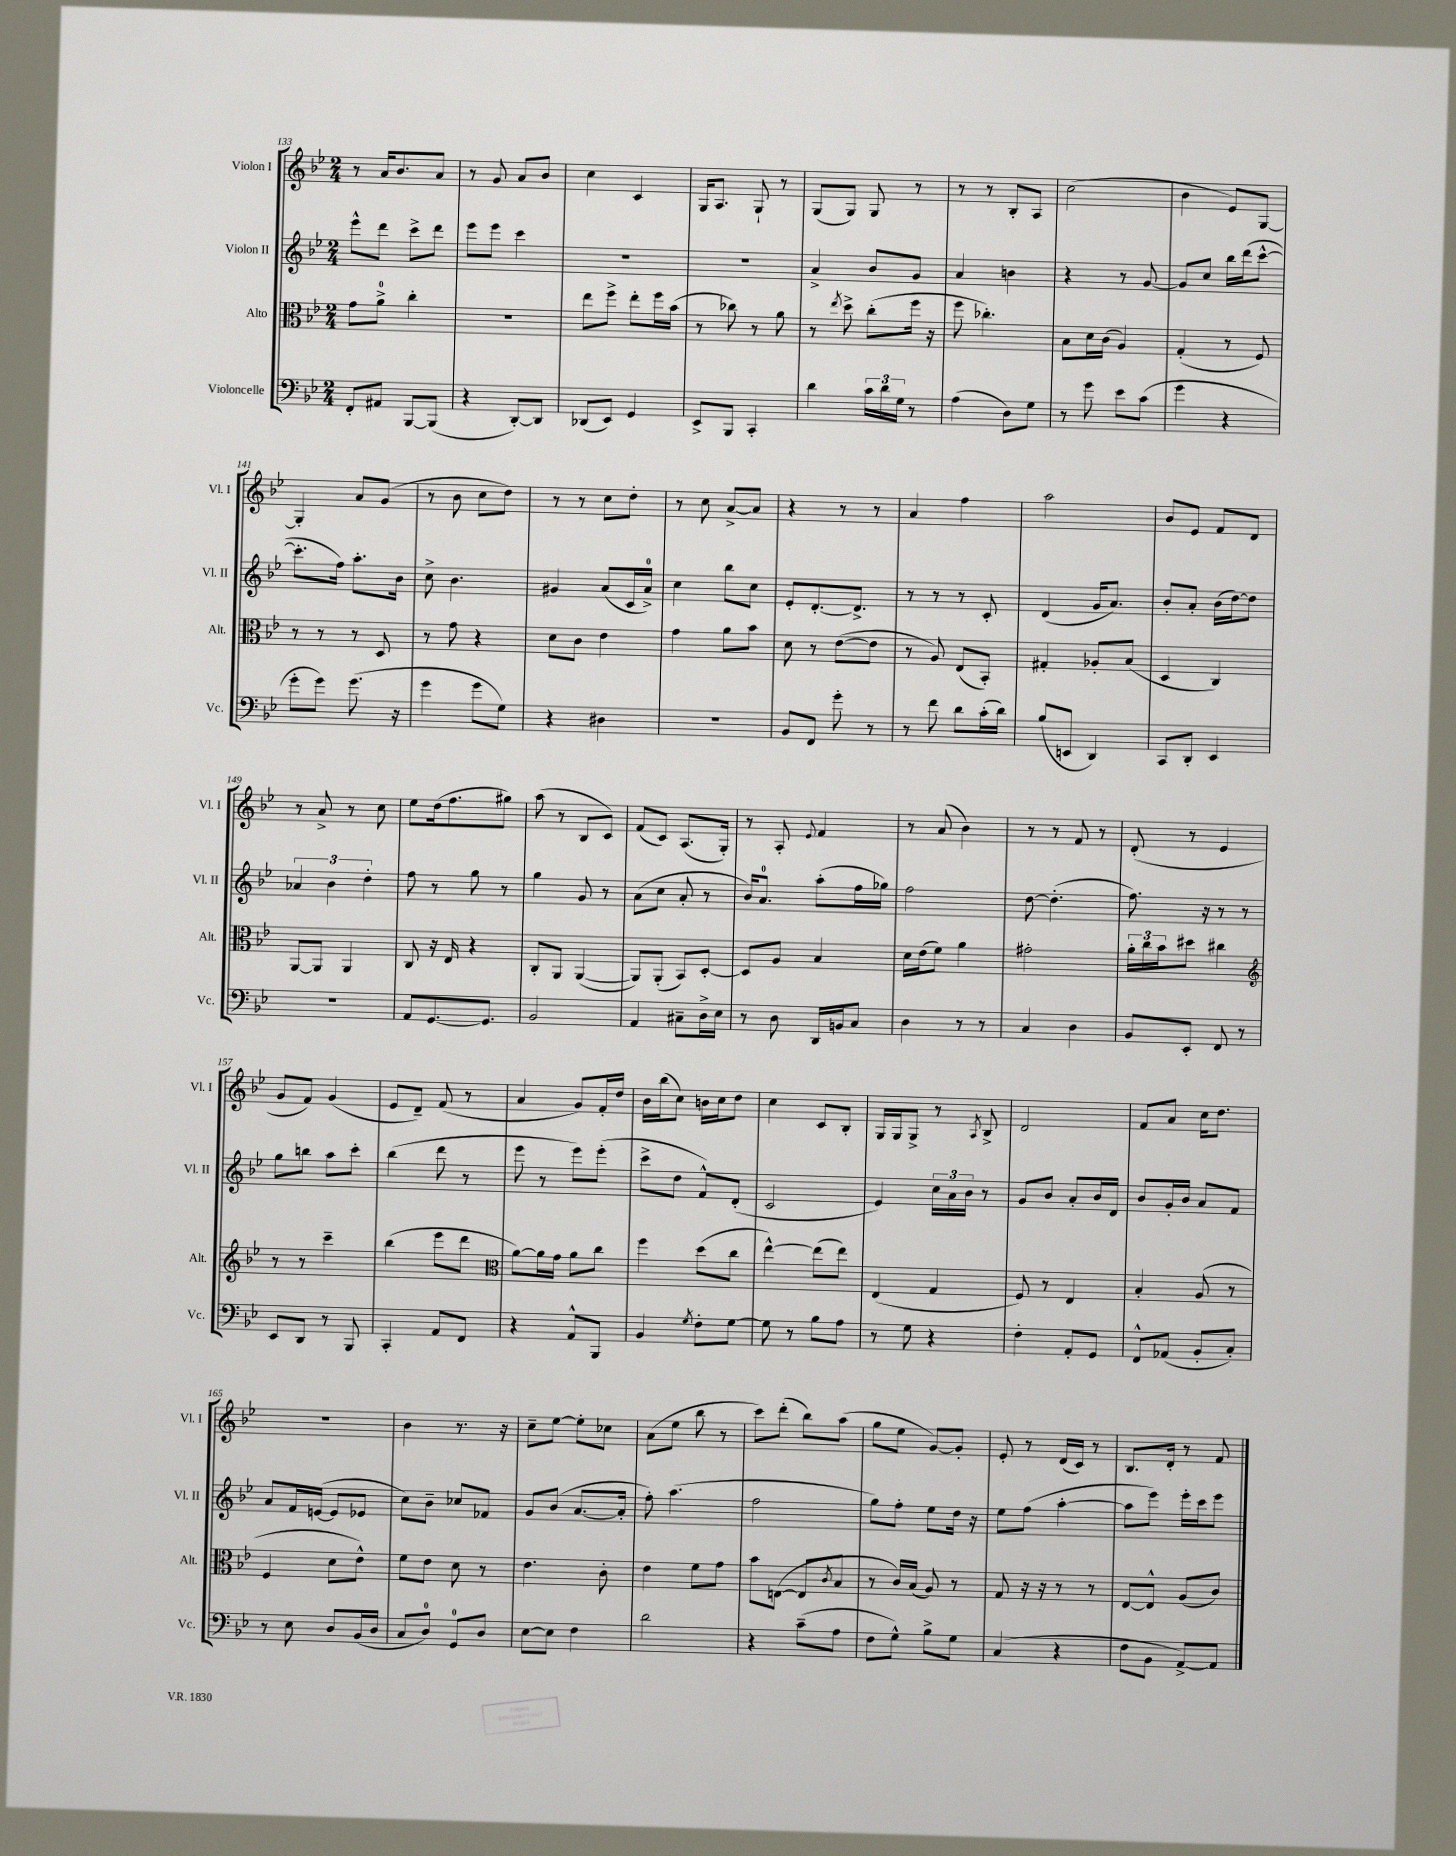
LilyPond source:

<<
\new StaffGroup <<
\new Staff = "s0" \with { instrumentName = "Violon I" shortInstrumentName = "Vl. I" } {
    \clef treble \key bes \major \numericTimeSignature \time 2/4
    r8 a'16 bes'8. a'8 |
    r8 g'8 a'8 bes'8 |
    c''4 c'4 |
    g16 a8. g8-! r8 |
    g8( g8) g8 r8 |
    r8 r8 bes8-. a8 |
    c''2( |
    bes'4 ees'8) g8~ |
    g4-. a'8 g'8( |
    r8 bes'8 c''8 d''8) |
    r8 r8 c''8 d''8-. |
    r8 c''8 a'8~-> a'8 |
    r4 r8 r8 |
    a'4 f''4 |
    a''2 |
    bes'8 ees'8 f'8 d'8 |
    r8 a'8-> r8 c''8 |
    ees''8 d''16( f''8. gis''8) |
    a''8( r8 bes8 c'8) |
    f'8( c'8) a8.( g16-.) |
    r8 a8-. \appoggiatura { ees'8 } f'4 |
    r8 a'8( bes'4) |
    r8 r8 f'8 r8 |
    d'8-.( r8 ees'4 |
    g'8 f'8) g'4( |
    ees'8 d'8--) f'8( r8 |
    a'4 g'8) f'16-. d''16 |
    bes'16 bes''16( c''8) b'16 c''16 d''8 |
    c''4 c'8 bes8-. |
    g16 g16 g8-> r8 \acciaccatura { a8 } bes8-> |
    d'2 |
    f'8 a'8 c''16 d''8. |
    r2 |
    bes'4 r8. r16 |
    c''8-- ees''8~ ees''8-. ces''8 |
    a'8( ees''8 bes''8 r8 |
    c'''8) d'''8-.( bes''8) a''8( |
    g''8 ees''8 g'8~) g'8-. |
    ees'8-. r8 d'16( c'16) r8 |
    bes8. d'16-. r8 f'8 \bar "|." |
}
\new Staff = "s1" \with { instrumentName = "Violon II" shortInstrumentName = "Vl. II" } {
    \clef treble \key bes \major \numericTimeSignature \time 2/4
    ees'''8-^ d'''8 c'''8-> d'''8 |
    ees'''8 ees'''8 c'''4 |
    R2 |
    R2 |
    a'4-> bes'8 g'8 |
    a'4 b'4 |
    r4 r8 g'8~ |
    g'8 c''8 bes''16 d'''16( c'''8~-^ |
    c'''8.-. f''16) a''8.-. bes'16 |
    c''8-> bes'4. |
    gis'4 a'8( c'16 a'16-0->) |
    c''4 bes''8 c''8 |
    ees'8-. d'8.~-. d'8.-> |
    r8 r8 r8 c'8-. |
    d'4( g'16 a'8.) |
    bes'8-. a'8-. bes'16( d''16~) d''8 |
    \tuplet 3/2 { aes'4 bes'4 d''4-. } |
    f''8 r8 g''8 r8 |
    g''4 g'8 r8 |
    a'8( c''8 a'8-. r8 |
    bes'16) a'8.-0 a''8-.( f''16 ges''16) |
    f''2 |
    d''8~ d''4.-.( |
    f''8.) r16 r8 r8 |
    g''8 b''8 a''8 c'''8-. |
    bes''4( d'''8 r8 |
    ees'''8 r8 ees'''8) ees'''8-.( |
    c'''8-> d''8 f'8-^) d'8-.( |
    c'2 |
    ees'4) \tuplet 3/2 { c''16 a'16 bes'16 } r8 |
    g'8 bes'8 a'8-. bes'16 d'16 |
    bes'8 g'16-. bes'16 a'8 f'8 |
    a'8 f'16 e'16~( e'8 ees'8 |
    c''8) bes'8-- ces''8 fes'8 |
    g'8 bes'8( a'8.~ a'16-. |
    f''8-.) a''4.( |
    f''2 |
    g''8) f''8-. ees''8 d''16 r16 |
    ees''8 f''8( a''4~-. |
    a''8 ees'''8) ees'''16-. c'''16 ees'''8 \bar "|." |
}
\new Staff = "s2" \with { instrumentName = "Alto" shortInstrumentName = "Alt." } {
    \clef alto \key bes \major \numericTimeSignature \time 2/4
    g'8 a'8-0-> c''4-. |
    R2 |
    ees''8 f''8-> ees''8-. f''16 bes'16( |
    r8 ces''8) r8 a'8 |
    r8 \acciaccatura { ees''8 } d''8-> c''8-.( f''16 r16 |
    f''8 ces''4.-.) |
    bes8 d'16 c'16( a4) |
    g4-.( r8 f8) |
    r8 r8 r8 d8 |
    r8 g'8 r4 |
    d'8 c'8 ees'4 |
    g'4 a'8 bes'8 |
    d'8 r8 ees'8~( ees'8 |
    r8 a8) ees8( bes,8-.) |
    gis4-. aes8-. bes8( |
    d4 c4) |
    a,8~ a,8 a,4 |
    c8 r16 ees16 r4 |
    c8-. a,8 a,4~( |
    a,8) a,8-.( bes,8) d8~-. |
    d8 a8 bes4 |
    d'16 ees'16( f'8) a'4 |
    gis'2-. |
    \tuplet 3/2 { a'16-. c''16 bes'16 } dis''8 cis''4 |
    \clef treble r8 r8 c'''4-- |
    bes''4( ees'''8 d'''8 |
    \clef alto a'8~) a'16 g'16 a'8 c''8 |
    f''4 d''8( c''8 |
    ees''4~-^) ees''8( ees''8) |
    ees4( g4 |
    f8) r8 ees4 |
    bes4-. a8( r8 |
    f4 d'8 ees'8-^) |
    f'8 ees'8 d'8 r8 |
    ees'4. c'8-. |
    ees'4 f'8 g'8 |
    bes'8 e8~( e8 \acciaccatura { c'8 } bes8 |
    r8 c'16) bes16( a8) r8 |
    g8 r16 r16 r8 r8 |
    ees8~ ees8-^ a8( c'8) \bar "|." |
}
\new Staff = "s3" \with { instrumentName = "Violoncelle" shortInstrumentName = "Vc." } {
    \clef bass \key bes \major \numericTimeSignature \time 2/4
    f,8-. ais,8 bes,,8~ bes,,8( |
    r4 d,8~-.) d,8 |
    des,8( ees,8) g,4 |
    ees,8-> bes,,8 c,4-. |
    d'4 \tuplet 3/2 { c'16 d'16 g16 } r8 |
    a4( d8) g8 |
    r8 g'8 ees'8 c'8( |
    g'4 r4 |
    g'8-. g'8) g'8.( r16 |
    g'4 g'8 g8) |
    r4 dis4 |
    R2 |
    bes,8 f,8 g'8-. r8 |
    r8 f'8 d'8 c'16-.( d'16) |
    bes8( e,8 d,4) |
    c,8 d,8-. ees,4 |
    R2 |
    a,8 g,8.~ g,8. |
    bes,2 |
    a,4 cis8-- d16-> ees16 |
    r8 d8 d,16 b,16 c8 |
    d4 r8 r8 |
    c4 d4 |
    bes,8 ees,8-. f,8 r8 |
    ees,8 d,8 r8 bes,,8 |
    c,4-. a,8 f,8 |
    r4 a,8-^ bes,,8 |
    bes,4 \acciaccatura { g8 } f8-. g8~ |
    g8 r8 bes8 a8 |
    r8 g8 r4 |
    f4-. a,8-. g,8 |
    f,8-^ aes,8( bes,8-. c8-.) |
    r8 ees8 d8 bes,16( d16 |
    c8 d8-0) g,8-0 d8 |
    ees8~ ees8 f4 |
    d'2 |
    r4 c'8--( a8 |
    f8 g8-^) bes8-> g8 |
    c4( r4 |
    f8 bes,8 a,8~->) a,8 \bar "|." |
}
>>
>>
\layout { \context { \Score currentBarNumber = #133 } }
